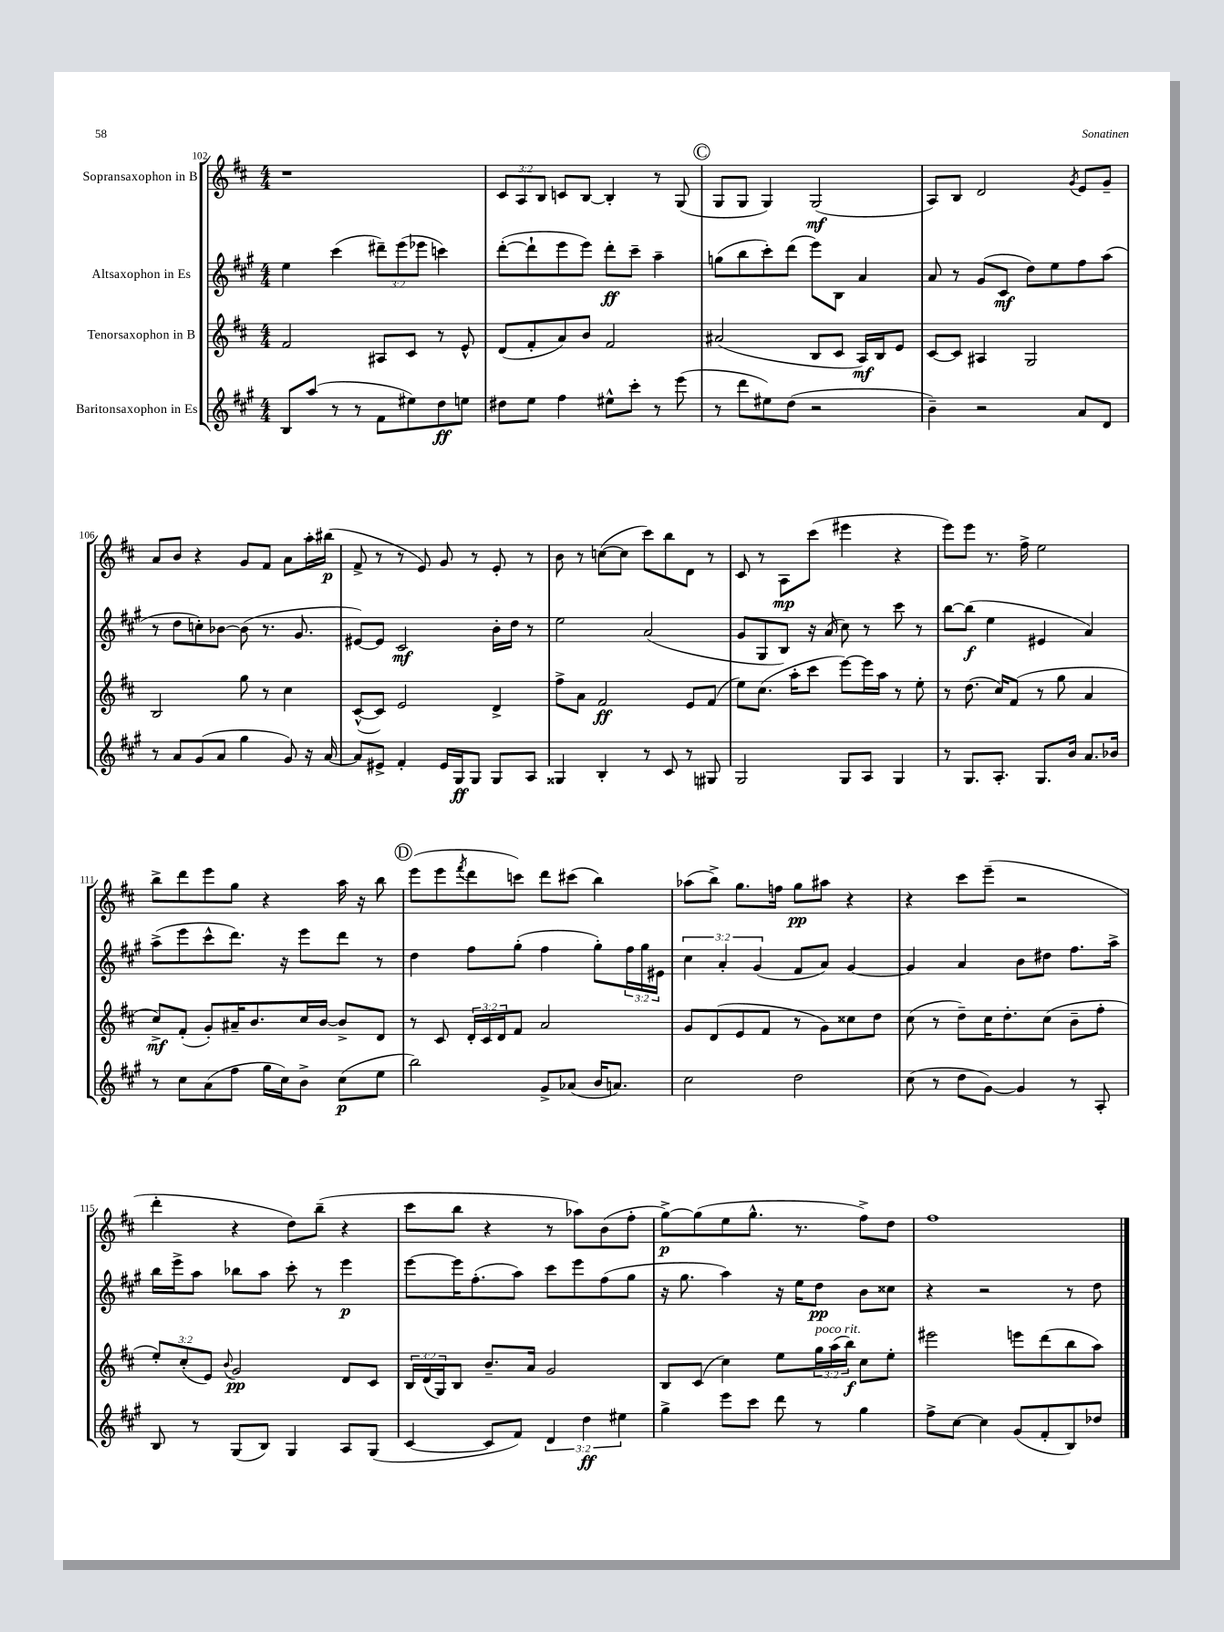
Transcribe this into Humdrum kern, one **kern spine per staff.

**kern	**kern	**kern	**kern
*staff4	*staff3	*staff2	*staff1
*clefG2	*clefG2	*clefG2	*clefG2
*k[f#c#g#]	*k[f#c#]	*k[f#c#g#]	*k[f#c#]
*M4/4	*M4/4	*M4/4	*M4/4
8B	2f#	4ee	1r
(8aa	.	.	.
8r	.	(4ccc#	.
8r	.	.	.
8f#	8A#	12ddd#~)	.
.	.	(12eee	.
8ee#)	8c#	.	.
.	.	12eee-	.
8dd	8r	4ccc)	.
8ee	8e^^	.	.
=	=	=	=
8dd#	(8d	([8ddd'	12c#
.	.	.	12A
8ee	8f#'	8ddd`]	.
.	.	.	12B
4ff#	8a)	8eee	8c
.	8b	8eee)	[8B
8ee#^^	2f#	8ddd'	4B']
8ccc#'	.	8ccc#~	.
8r	.	4aa~	8r
(8eee	.	.	(8G
=	=	=	=
8r	(2a#	(8gg	8G
8ddd	.	8bb	8G
8ee#)	.	8ccc#')	4G)
(8dd	.	(8ddd	.
2r	8B	8eee)	(2G
.	8c#	8B	.
.	16A)	4a	.
.	16B	.	.
.	8e	.	.
=	=	=	=
4b~)	[8c#	8a	8A)
.	8c#]	8r	8B
2r	4A#	(8g#	2d
.	.	8c#	.
.	2G	8dd)	.
.	.	8ee	.
.	.	.	8qg
8a	.	8ff#	8e
8d	.	(8aa	8g~
=	=	=	=
8r	2B	8r	8a
8a	.	8dd	8b
(8g#	.	8cc')	4r
8a	.	[8b-	.
4gg#	8gg	(8b-]	8g
.	8r	8.r	8f#
8g#)	4cc#	.	8a
.	.	8.g#	.
16r	.	.	16aa'
[16a	.	.	(16bb#
=	=	=	=
8a]	([8c#^^	[8e#)	8f#^
8e#^	8c#])	8e#]	8r
4f#'	2e	2c#	8r
.	.	.	8e)
16e#	.	.	8g
16G#	.	.	.
8G#	.	.	8r
8G#	4d^	16b'	8e'
.	.	16dd	.
8A	.	8r	8r
=	=	=	=
4G##	8ff#^	2ee	8b
.	8a	.	8r
4B'	2f#	.	([8cc
.	.	.	8cc]
8r	.	(2a	8ccc#)
8c#	.	.	8bb
8r	8e	.	8d
8G#	(8f#	.	8r
=	=	=	=
2G#	8ee)	8g#	8c#
.	(8.cc#	8G#	8r
.	.	8B)	8A
.	16aa'	.	.
.	8ccc#	16r	(8ccc#
.	.	(16a	.
8G#	[8eee)	8cc#)	4eee#
8A	16eee]	8r	.
.	16aa	.	.
4G#	8r	8ccc#	4r
.	8ee'	8r	.
=	=	=	=
8r	8r	[8bb	8eee)
8.G#	(8.dd	(8bb]	8eee
.	.	4ee	8.r
8.A'	16cc#)	.	.
.	(8f#	.	.
.	.	.	16ff#^
8.G#	8r	4e#	2ee
.	8gg	.	.
16b	.	.	.
8.a	4a	4a)	.
16b-	.	.	.
=	=	=	=
8r	8cc#^)	(8aa^	8bb^
8cc#	(8f#'	8eee	8ddd
(8a	8g')	8ccc#^^	8eee
8ff#	16a#~	8.ddd)	8gg
.	8.b	.	.
16gg#	.	.	4r
16cc#)	.	16r	.
8b^	16cc#	8eee	.
.	[16b	.	.
(8cc#	8b^]	8ddd	16aa
.	.	.	16r
8ee	8d	8r	8bb
=	=	=	=
2bb)	8r	4dd	(8eee
.	8c#	.	8eee
.	.	.	8qfff#
.	24d'	8ff#	8ddd
.	24c#	.	.
.	24d	.	.
.	8f#	(8gg#'	8ccc)
8g#^	2a	4ff#	8ddd
(8a-	.	.	(8ccc#
16b	.	8gg#')	4bb)
8.a)	.	.	.
.	.	24ff#	.
.	.	24gg#	.
.	.	24e#	.
=	=	=	=
2cc#	8g	6cc#	(8aa-
.	(8d	.	8bb^)
.	.	6a'	.
.	8e	.	8.gg
.	.	(6g#	.
.	8f#	.	.
.	.	.	16ff
2dd	8r	8f#	8gg
.	8g)	8a)	8aa#
.	8cc##	[4g#	4r
.	8dd	.	.
=	=	=	=
(8cc#	(8cc#	4g#]	4r
8r	8r	.	.
8dd	8dd~)	4a	8ccc#
[8g#)	16cc#	.	(8eee~
.	8.dd'	.	.
4g#]	.	8b	2r
.	(8cc#	8dd#	.
8r	8b~	8.ff#	.
8A'	8ff#'	.	.
.	.	16aa^	.
=	=	=	=
8B	12ee')	16bb	4ddd'
.	.	16eee^	.
.	(12cc#'	.	.
8r	.	8aa	.
.	12e)	.	.
.	8qqb	.	.
(8G#	2g	8bb-	4r
8B)	.	8aa	.
4G#	.	8ccc#'	8dd)
.	.	8r	(8bb~
8A	8d	4eee	4r
(8G#	8c#	.	.
=	=	=	=
[4c#	24B	[8eee	8ccc#
.	(24d	.	.
.	24G)	.	.
.	8B	16eee]	8bb
.	.	(8.ff#'	.
8c#]	8.b~	.	4r
8f#)	.	8aa)	.
.	16a	.	.
6d	2g	8ccc#	8r
.	.	8eee	8aa-)
6dd	.	.	.
.	.	(8ff#	(8b
6ee#	.	.	.
.	.	8gg#	8ff#'
=	=	=	=
4gg#^	8B	16r	[8gg^)
.	.	8.gg#	.
.	(8c#	.	(8gg]
8eee	4cc#)	4aa)	8ee
8ccc#	.	.	8.gg^^
8ddd	8ee	16r	.
.	.	16ee	8.r
8r	24gg	8dd	.
.	(24aa	.	.
.	24bb)	.	.
4gg#	8cc#	8b	8ff#^)
.	8ee'	8cc##	8dd
=	=	=	=
8ff#^	2eee#	4r	1ff#
[8cc#	.	.	.
4cc#]	.	2r	.
(8g#	8eee	.	.
8f#'	(8ddd	.	.
8B)	8bb	8r	.
8dd-	8aa)	8dd	.
==	==	==	==
*-	*-	*-	*-
